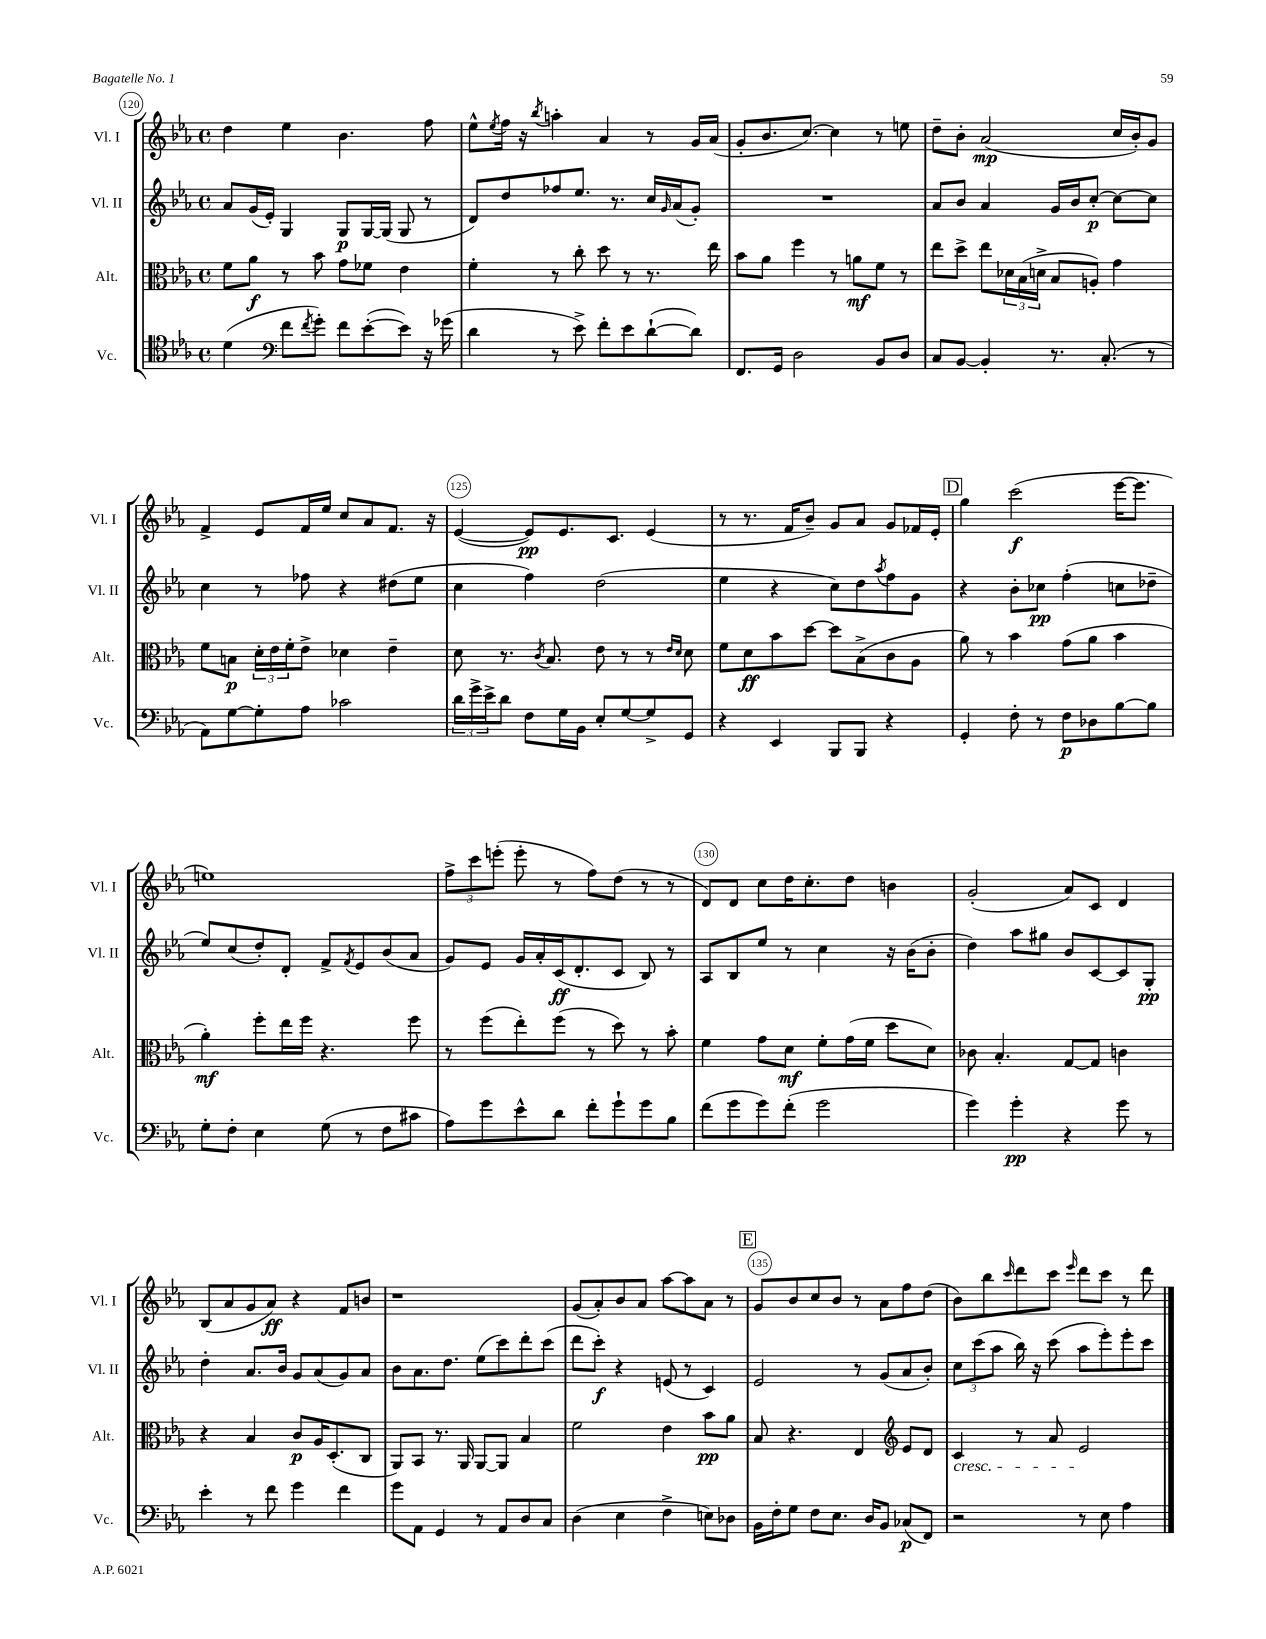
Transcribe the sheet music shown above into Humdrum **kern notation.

**kern	**kern	**kern	**kern
*staff4	*staff3	*staff2	*staff1
*clefC4	*clefC3	*clefG2	*clefG2
*k[b-e-a-]	*k[b-e-a-]	*k[b-e-a-]	*k[b-e-a-]
*M4/4	*M4/4	*M4/4	*M4/4
*met(c)	*met(c)	*met(c)	*met(c)
(4d	8f	8a-	4dd
.	8a-	(16g	.
.	.	16e-')	.
*clefF4	*	*	*
8f	8r	4G	4ee-
8qf	.	.	.
8g')	8b-	.	.
8f	8g	8G	4.b-
([8e-'	8f-	[16G	.
.	.	(16G]	.
8e-])	4e-	8G	.
16r	.	8r	8ff
(16g-	.	.	.
=	=	=	=
4d	4f'	8d)	8ee-^^
.	.	.	8qee-
.	.	8dd	16ff
.	.	.	16r
.	.	.	8qbb-
8r	8r	8ff-	4aa'
8e-^)	8cc'	8.ee-	.
8f'	8dd	.	4a-
.	.	8.r	.
8e-	8r	.	.
([8d`	8.r	16cc	8r
.	.	16qqg	.
.	.	(16a-	.
8d])	.	8g')	16g
.	16ee-	.	(16a-
=	=	=	=
8.FF	8b-	1r	8g'
.	8a-	.	8.b-
16GG	.	.	.
2D	4ff	.	.
.	.	.	[8.cc)
.	8r	.	4cc]
.	8a	.	.
8BB-	8f	.	8r
8D	8r	.	8ee
=	=	=	=
8C	8ee-	8a-	8dd~
[8BB-	8dd^	8b-	8b-'
4BB-']	8ee-	4a-	(2a-
.	24d-	.	.
.	(24B-	.	.
.	24d^	.	.
8.r	8B-	16g	.
.	.	16b-	.
.	8A')	[8cc'	.
(8.C'	.	.	.
.	4g	8cc_	16cc
.	.	.	16b-')
8r	.	8cc]	8g
=	=	=	=
8AA-)	8f	4cc	4f^
[8G	8B	.	.
8G']	24d'	8r	8e-
.	24e-	.	.
.	24f'	.	.
8A-	8e-^	8ff-	16f
.	.	.	16ee-
2c-	4d-	4r	8cc
.	.	.	8a-
.	4e-~	(8dd#	8.f
.	.	8ee-	.
.	.	.	16r
=	=	=	=
24d	8d	4cc	([4e-
24g^	.	.	.
24e-^	.	.	.
8d	8.r	.	.
8F	.	4ff)	8e-])
.	8qc	.	.
.	8.B-	.	.
16G	.	.	8.e-
16BB-	.	.	.
8E-'	8e-	(2dd	.
.	.	.	8.c
[8G	8r	.	.
8G^]	8r	.	(4e-
.	16qqe-	.	.
.	16qqd	.	.
8GG	8d	.	.
=	=	=	=
4r	8f	4ee-	8r
.	8d	.	8.r
4EE-	8b-	4r	.
.	.	.	16f
.	[8dd	.	8b-~)
8BBB-	8dd]	8cc)	8g
8BBB-	(8B-^	8dd	8a-
.	.	8qaa-	.
4r	8c	8ff	8g
.	8A-	8g	16f-
.	.	.	16e-'
=	=	=	=
4GG'	8a-)	4r	4gg
.	8r	.	.
8F'	4b-	8b-'	(2ccc
8r	.	8cc-	.
8F	(8g	(4ff'	.
8D-	8a-	.	.
[8B-	4b-	8cc	[16eee-
.	.	.	8.eee-]
8B-]	.	8dd-~	.
=	=	=	=
8G'	4a-')	8ee-)	1ee)
8F'	.	(8cc	.
4E-	8ff'	8dd')	.
.	16ee-	8d'	.
.	16ff	.	.
(8G	4.r	8f^	.
.	.	8qf	.
8r	.	8e-	.
8F	.	(8b-	.
8c#	8ff	8a-	.
=	=	=	=
8A-)	8r	8g)	12ff^
.	.	.	12ccc
8g	(8ff	8e-	.
.	.	.	(12eee'
8e-^^	8ee-')	16g	8eee'
.	.	16a-'	.
8d	(8ff	(16c	8r
.	.	8.d'	.
8f'	8r	.	8ff)
8g`	8dd)	8c	(8dd
8g	8r	8B-)	8r
8B-	8b-'	8r	8r
=	=	=	=
(8f	4f	8A-	8d)
8g	.	8B-	8d
8g)	8g	8ee-	8cc
(8f'	8d	8r	16dd
.	.	.	8.cc'
2g	8f'	4cc	.
.	(16g	.	8dd
.	16f	.	.
.	8dd	16r	4b
.	.	(16b-	.
.	8d)	8b-'	.
=	=	=	=
4g)	8c-	4dd)	(2g'
.	4.B-'	.	.
4g'	.	8aa-	.
.	.	8gg#	.
4r	[8G	8b-	8a-)
.	8G]	[8c	8c
8g	4c	8c]	4d
8r	.	8G'	.
=	=	=	=
4e-'	4r	4dd'	(8B-
.	.	.	8a-
8r	4B-	8.a-	8g
8f	.	.	8a-)
.	.	16b-	.
4g	8c	8g	4r
.	16A-	(8a-	.
.	(8.D'	.	.
4f	.	8g)	8f
.	8C	8a-	8b
=	=	=	=
8g	8AA-)	8b-	1r
8AA-	8BB-	8.a-	.
4GG	8.r	.	.
.	.	8.dd	.
.	16AA-	.	.
8r	[8AA-	(8ee-	.
8AA-	8AA-]	8ccc)	.
8D	4B-	8ddd'	.
8C	.	(8ccc	.
=	=	=	=
(4D	2f	8ddd	(8g
.	.	8ccc')	8a-')
4E-	.	4r	8b-
.	.	.	8a-
4F^	4e-	(8e	[8aa-
.	.	8r	8aa-]
8E)	8b-	4c)	8a-
8D-	8a-	.	8r
=	=	=	=
16BB-	8B-	2e-	8g
16F'	.	.	.
8G	4.r	.	8b-
8F	.	.	8cc
8.E-	.	.	8b-
.	4E-	8r	8r
16D	.	.	.
8BB-	.	(8g	8a-
*	*clefG2	*	*
(8C-	8e-	8a-	8ff
8FF)	8d	8b-')	(8dd
=	=	=	=
2r	4c	12cc	8b-)
.	.	(12ccc	.
.	.	.	8bb-
.	.	12aa-	.
.	.	.	16qqccc
.	8r	16bb-)	8ddd
.	.	16r	.
.	8a-	(8ccc	8ccc
.	.	.	16qqeee-
8r	2e-	8aa-	8ddd
8E-	.	8eee-')	8ccc
4A-	.	8eee-'	8r
.	.	8ccc	8ddd
==	==	==	==
*-	*-	*-	*-
